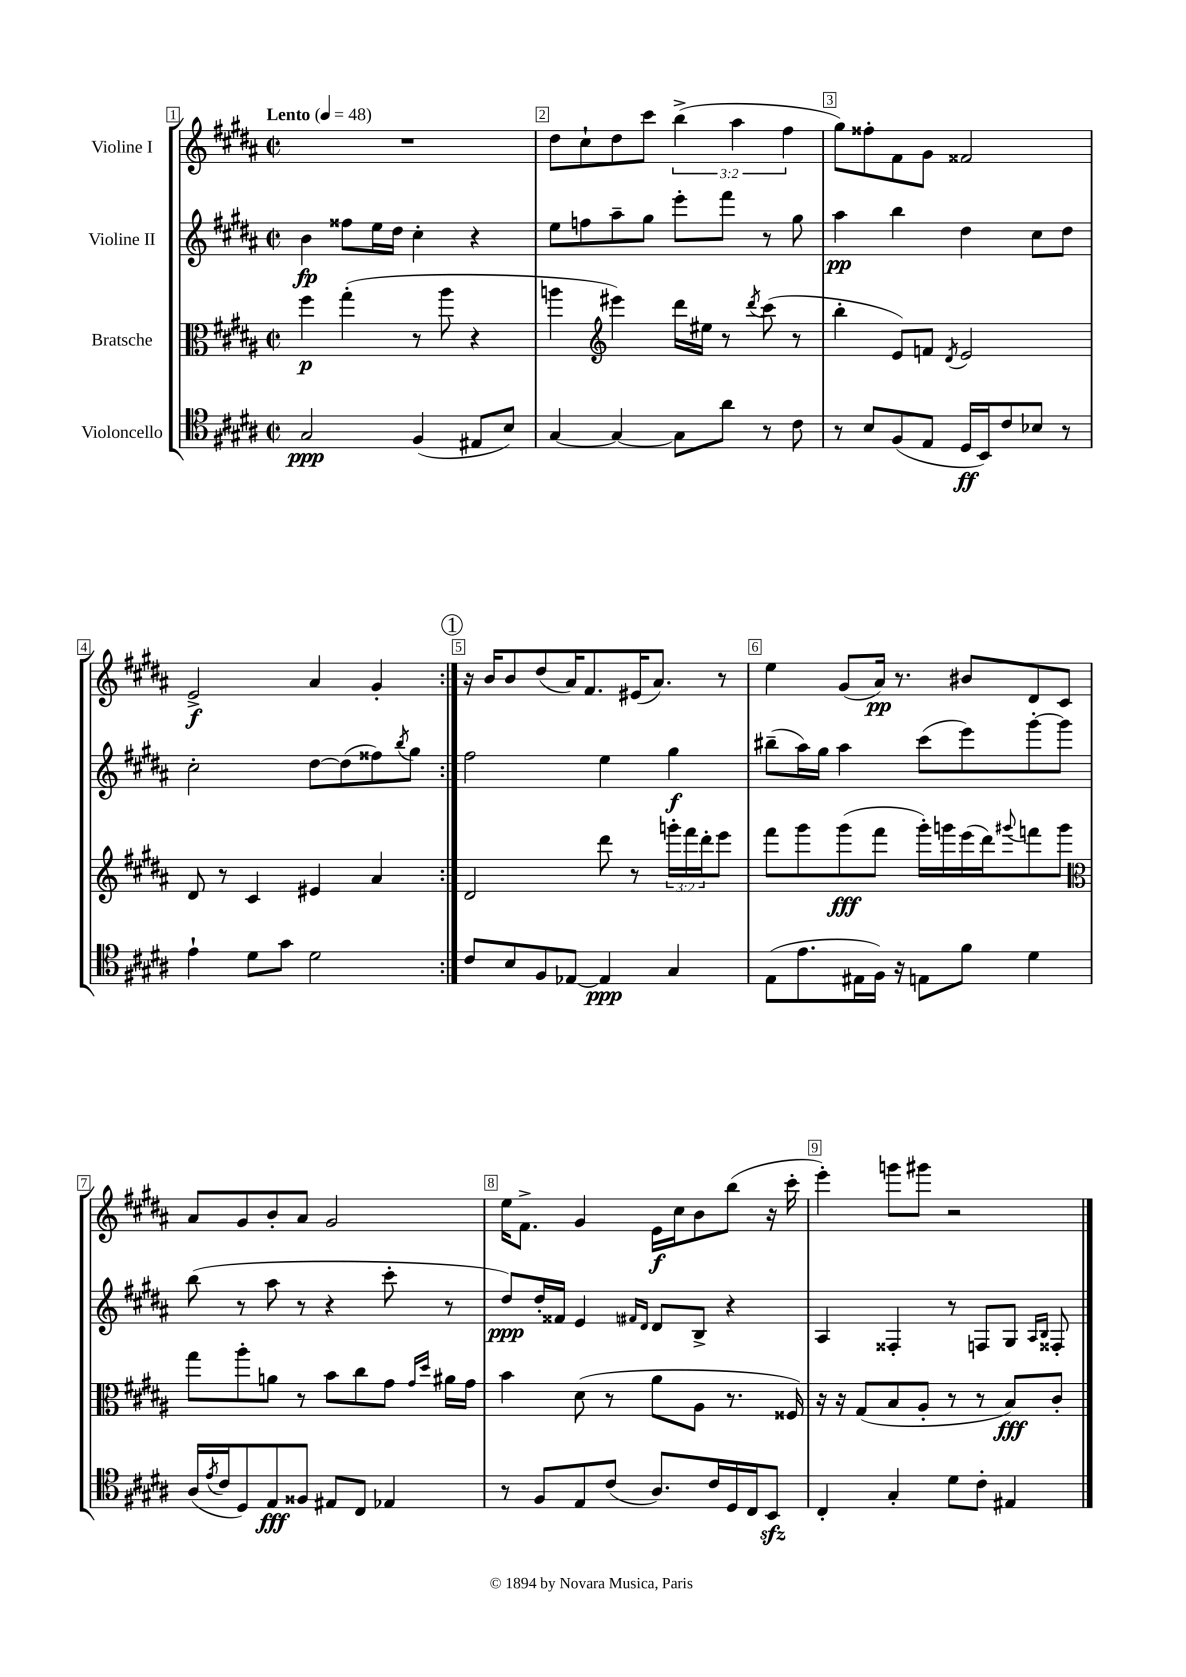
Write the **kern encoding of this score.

**kern	**dynam	**kern	**dynam	**kern	**dynam	**kern	**dynam
*part4	*part4	*part3	*part3	*part2	*part2	*part1	*part1
*staff4	*staff4	*staff3	*staff3	*staff2	*staff2	*staff1	*staff1
*I"Violoncello	*	*I"Bratsche	*	*I"Violine II	*	*I"Violine I	*
*clefC4	*	*clefC3	*	*clefG2	*	*clefG2	*
*k[f#c#g#d#a#]	*	*k[f#c#g#d#a#]	*	*k[f#c#g#d#a#]	*	*k[f#c#g#d#a#]	*
*M2/2	*	*M2/2	*	*M2/2	*	*M2/2	*
*met(c|)	*	*met(c|)	*	*met(c|)	*	*met(c|)	*
*MM48	*	*MM48	*	*MM48	*	*MM48	*
=1	=1	=1	=1	=1	=1	=1	=1
!	!	!	!	!	!	!LO:TX:a:B:t=Lento	!
2G#/	ppp	4ff#\	p	4b\	fp	1r	.
.	.	(4gg#'\	.	8ff##X\L	.	.	.
.	.	.	.	16ee\L	.	.	.
.	.	.	.	16dd#\JJ	.	.	.
(4F#/	.	8r	.	4cc#'\	.	.	.
.	.	8aa#\	.	.	.	.	.
8E#X/L	.	4r	.	4r	.	.	.
8B/J)	.	.	.	.	.	.	.
=2	=2	=2	=2	=2	=2	=2	=2
[4G#/	.	4aan\	.	8ee\L	.	8dd#\L	.
.	.	.	.	8ffn\	.	8cc#`\	.
*	*	*clefG2	*	*	*	*	*
4G#/_	.	4eee#X\)	.	8aa#~\	.	8dd#\	.
.	.	.	.	8gg#\J	.	8ccc#\J	.
8G#\L]	.	16ddd#\LL	.	8eee'\L	.	(6bb^\	.
.	.	16ee#X\JJ	.	.	.	.	.
8a#\J	.	8r	.	8fff#\J	.	.	.
.	.	.	.	.	.	6aa#\	.
.	.	8qddd#/	.	.	.	.	.
8r	.	(8ccc#\	.	8r	.	.	.
.	.	.	.	.	.	6ff#\	.
8c#\	.	8r	.	8gg#\	.	.	.
=3	=3	=3	=3	=3	=3	=3	=3
8r	.	4bb'\	.	4aa#\	pp	8gg#\L)	.
8B/L	.	.	.	.	.	8ff##X'\	.
(8F#/	.	8e/L)	.	4bb\	.	8f#\	.
8E/J	.	8fn/J	.	.	.	8g#\J	.
.	.	8qd#/	.	.	.	.	.
16D#/LL	ff	2e/	.	4dd#\	.	2f##X/	.
16BB/J)	.	.	.	.	.	.	.
8c#/	.	.	.	.	.	.	.
8B-X/J	.	.	.	8cc#\L	.	.	.
8r	.	.	.	8dd#\J	.	.	.
!!LO:LB:g=z
=4	=4	=4	=4	=4	=4	=4	=4
4e`\	.	8d#/	.	2cc#'\	.	2e^/	f
.	.	8r	.	.	.	.	.
8d#\L	.	4c#/	.	.	.	.	.
8g#\J	.	.	.	.	.	.	.
2d#\	.	4e#X/	.	[8dd#\L	.	4a#/	.
.	.	.	.	(8dd#\]	.	.	.
.	.	4a#/	.	8ff##X\)	.	4g#'/	.
.	.	.	.	8qbb/	.	.	.
.	.	.	.	8gg#\J	.	.	.
!!LO:REH:place=s1:t=1
=5:|!	=5:|!	=5:|!	=5:|!	=5:|!	=5:|!	=5:|!	=5:|!
8c#/L	.	2d#/	.	2ff#\	.	16r	.
.	.	.	.	.	.	16b/KL	.
8B/	.	.	.	.	.	8b/	.
8F#/	.	.	.	.	.	(8dd#/	.
[8E-X/J	.	.	.	.	.	16a#/K)	.
.	.	.	.	.	.	8.f#/	.
4E-/]	ppp	8ddd#\	.	4ee\	.	.	.
.	.	8r	.	.	.	(16e#X/K	.
.	.	.	.	.	.	8.a#/J)	.
4G#/	.	24gggn'\LL	.	4gg#\	f	.	.
.	.	24fff#\	.	.	.	.	.
.	.	24ddd#'\J	.	.	.	.	.
.	.	8eee\J	.	.	.	8r	.
=6	=6	=6	=6	=6	=6	=6	=6
(8E\L	.	8fff#\L	.	(8bb#X~\L	.	4ee\	.
8.e\	.	8ggg#\	.	16aa#\L)	.	.	.
.	.	.	.	16gg#\JJ	.	.	.
.	.	(8ggg#\	fff	4aa#\	.	(8g#/L	.
16E#X\L	.	.	.	.	.	.	.
16F#\JJ)	.	8fff#\J	.	.	.	16a#/Jk)	pp
16r	.	.	.	.	.	8.r	.
8En\L	.	16ggg#'\LL)	.	(8ccc#\L	.	.	.
.	.	16gggn\	.	.	.	.	.
8f#\J	.	(16eee\	.	8eee\)	.	8b#X/L	.
.	.	16ddd#\J)	.	.	.	.	.
.	.	8qqggg#X/	.	.	.	.	.
4d#\	.	8fffn\	.	[8ggg#'\	.	8d#/	.
.	.	8ggg#\J	.	8ggg#\J]	.	8c#/J	.
!!LO:LB:g=z
=7	=7	=7	=7	=7	=7	=7	=7
*	*	*clefC3	*	*	*	*	*
(16A#/LL	.	8gg#\L	.	(8bb\	.	8a#/L	.
8qe/	.	.	.	.	.	.	.
16c#/J	.	.	.	.	.	.	.
8D#/)	.	8aa#'\	.	8r	.	8g#/	.
8E/	fff	8an\J	.	8aa#\	.	8b'/	.
8F##X/J	.	8r	.	8r	.	8a#/J	.
8E#X/L	.	8b\L	.	4r	.	2g#/	.
8C#/J	.	8cc#\	.	.	.	.	.
4E-X/	.	8g#\J	.	8ccc#'\	.	.	.
.	.	16qqg#/LL	.	.	.	.	.
.	.	16qqdd#/JJ	.	.	.	.	.
.	.	16a#X\LL	.	8r	.	.	.
.	.	16g#\JJ	.	.	.	.	.
=8	=8	=8	=8	=8	=8	=8	=8
8r	.	4b\	.	8dd#/L)	ppp	16ee\KL	.
.	.	.	.	.	.	8.f#^\J	.
8F#/L	.	.	.	16dd#'/L	.	.	.
.	.	.	.	16f##X/JJ	.	.	.
8E/	.	(8d#\	.	4e/	.	4g#/	.
(8c#/J	.	8r	.	.	.	.	.
.	.	.	.	16qqf#X/LL	.	.	.
.	.	.	.	16qqd#/JJ	.	.	.
8.A#/L)	.	8a#\L	.	8d#/L	.	16e\LL	f
.	.	.	.	.	.	16cc#\J	.
.	.	8A#\J	.	8B^/J	.	8b\	.
16c#/L	.	.	.	.	.	.	.
16D#/	.	8.r	.	4r	.	(8bb\J	.
16C#/J	.	.	.	.	.	.	.
8BBzz/J	.	.	.	.	.	16r	.
.	.	16F##X/)	.	.	.	16ccc#'\	.
=9	=9	=9	=9	=9	=9	=9	=9
4C#'/	.	16r	.	4A#/	.	4eee'\)	.
.	.	16r	.	.	.	.	.
.	.	(8G#/L	.	.	.	.	.
4G#'/	.	8B/	.	4F##X'/	.	8gggn\L	.
.	.	8A#'/J	.	.	.	8ggg#X\J	.
8d#\L	.	8r	.	8r	.	2r	.
8c#'\J	.	8r	.	8Fn/L	.	.	.
4E#X/	.	8B/L)	fff	8G#/J	.	.	.
.	.	.	.	16qqA#/LL	.	.	.
.	.	.	.	16qqB/JJ	.	.	.
.	.	8c#'/J	.	8F##X'/	.	.	.
==	==	==	==	==	==	==	==
*-	*-	*-	*-	*-	*-	*-	*-
